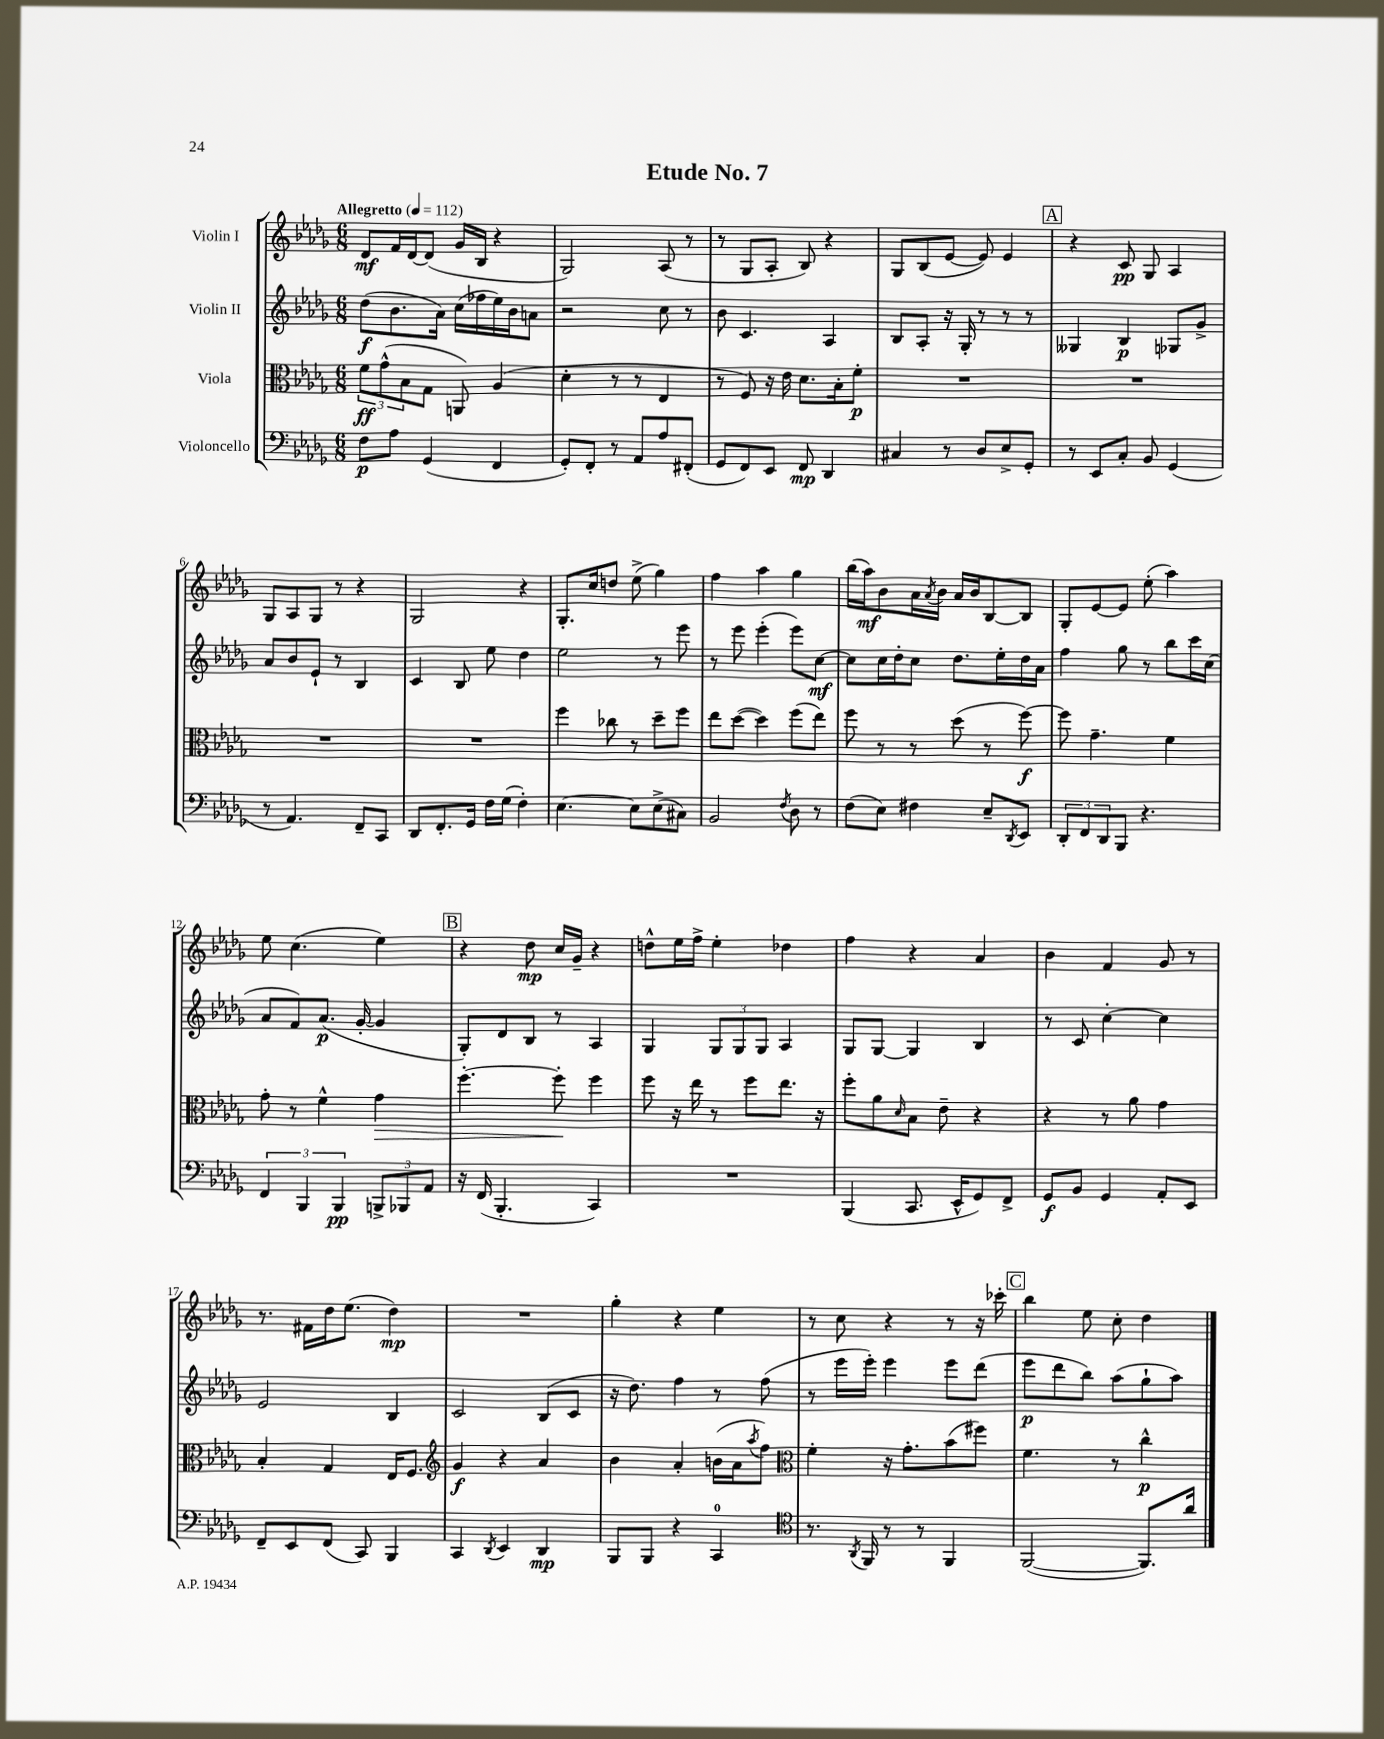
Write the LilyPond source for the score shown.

\header { title = "Etude No. 7" }
<<
\new StaffGroup <<
\new Staff = "s0" \with { instrumentName = "Violin I" } {
    \clef treble \key des \major \numericTimeSignature \time 6/8 \tempo "Allegretto" 4 = 112
    des'8\mf f'16 des'16~ des'8( ges'16 bes16 r4 |
    ges2) aes8( r8 |
    r8 ges8 aes8-. bes8) r4 |
    ges8 bes8( ees'8~ ees'8) ees'4 |
    \mark \markup { \box "A" } r4 c'8\pp ges8 aes4 |
    ges8 aes8 ges8 r8 r4 |
    ges2 r4 |
    ges8.-. c''16 d''8 ees''8->( ges''4) |
    f''4 aes''4 ges''4 |
    bes''16( aes''16\mf) bes'8 aes'16 \acciaccatura { aes'8 } bes'16 aes'16 bes'16 bes8~ bes8 |
    ges8-. ees'8~ ees'8 ees''8-.( aes''4) |
    ees''8 c''4.( ees''4) |
    \mark \markup { \box "B" } r4 des''8\mp c''16 ges'16-- r4 |
    d''8-^ ees''16 f''16-> ees''4-. des''4 |
    f''4 r4 aes'4 |
    bes'4 f'4 ges'8 r8 |
    r8. fis'16 des''16 ees''8.( des''4\mp) |
    R2. |
    ges''4-. r4 ees''4 |
    r8 c''8 r4 r8 r16 ces'''16-. |
    \mark \markup { \box "C" } bes''4 ees''8 c''8-. des''4 \bar "|." |
}
\new Staff = "s1" \with { instrumentName = "Violin II" } {
    \clef treble \key des \major \numericTimeSignature \time 6/8
    des''8\f( bes'8. aes'16) c''16( fes''16 ees''16) bes'16 a'8 |
    r2 c''8 r8 |
    bes'8 c'4. aes4 |
    bes8 aes8-. r16 ges16-. r8 r8 r8 |
    \mark \markup { \box "A" } geses4 bes4\p ges8 ges'8-> |
    aes'8 bes'8 ees'8-! r8 bes4 |
    c'4 bes8 ees''8 des''4 |
    ees''2 r8 ees'''8 |
    r8 ees'''8 ees'''4-.( ees'''8) c''8~\mf |
    c''8 c''16 des''16-. c''8 des''8. ees''16-. des''16 aes'16 |
    f''4 ges''8 r8 bes''8 c'''16 c''16( |
    aes'8 f'8) aes'8.\p( ges'16~-. ges'4 |
    \mark \markup { \box "B" } ges8-.) des'8 bes8 r8 aes4 |
    ges4 \tuplet 3/2 { ges8 ges8 ges8 } aes4 |
    ges8 ges8~ ges4 bes4 |
    r8 c'8 c''4~-. c''4 |
    ees'2 bes4 |
    c'2 bes8( c'8 |
    r16 des''8.) f''4 r8 f''8( |
    r8 ees'''16 ees'''16-.) ees'''4 ees'''8 des'''8( |
    \mark \markup { \box "C" } ees'''8\p des'''8 bes''8) aes''8( ges''8-! aes''8) \bar "|." |
}
\new Staff = "s2" \with { instrumentName = "Viola" } {
    \clef alto \key des \major \numericTimeSignature \time 6/8
    \tuplet 3/2 { f'8\ff ges'8-^( bes8 } ges8 a,8) aes4( |
    des'4-. r8 r8 ees4 |
    r8 f8) r16 ees'16 des'8. bes16-. f'8-.\p |
    R2. |
    \mark \markup { \box "A" } R2. |
    R2. |
    R2. |
    f''4 ces''8 r8 des''8-- f''8 |
    ees''8 des''8~( des''4) f''8( ees''8) |
    f''8 r8 r8 des''8( r8 f''8~\f) |
    f''8 ges'4.-- f'4 |
    ges'8-. r8 f'4-^ ges'4\> |
    \mark \markup { \box "B" } f''4.~-. f''8-.\! f''4 |
    f''8 r16 ees''16 r8 f''8 ees''8. r16 |
    f''8-. aes'8 \grace { des'16 } bes8 ees'8-- r4 |
    r4 r8 aes'8 ges'4 |
    bes4-. ges4 ees16 f8. |
    \clef treble ges'4\f r4 aes'4 |
    bes'4 aes'4-. b'16( aes'16 \acciaccatura { aes''8 } f''8) |
    \clef alto f'4-. r16 ges'8.-. bes'8( fis''8) |
    \mark \markup { \box "C" } f'4. r8 c''4-^\p \bar "|." |
}
\new Staff = "s3" \with { instrumentName = "Violoncello" } {
    \clef bass \key des \major \numericTimeSignature \time 6/8
    f8\p aes8 ges,4( f,4 |
    ges,8-.) f,8-. r8 aes,8 aes8 fis,8-.( |
    ges,8 f,8) ees,8 f,8\mp des,4 |
    cis4 r8 des8 ees8-> ges,8-. |
    \mark \markup { \box "A" } r8 ees,8 c8-. bes,8 ges,4( |
    r8 aes,4.) f,8-- c,8 |
    des,8 f,8.-. ges,16 f16 ges16( f4-.) |
    ees4.~ ees8 ees8->( cis8) |
    bes,2 \acciaccatura { f8 } des8 r8 |
    f8( ees8) fis4 ees8-- \acciaccatura { des,8 } ees,8 |
    \tuplet 3/2 { des,8-. f,8 des,8 } bes,,8 r4. |
    \tuplet 3/2 { f,4 bes,,4 bes,,4\pp } \tuplet 3/2 { b,,8-> bes,,8 aes,8 } |
    \mark \markup { \box "B" } r16 f,16( bes,,4.-. c,4) |
    R2. |
    bes,,4( c,8. ees,16-^ ges,8) f,8-> |
    ges,8\f bes,8 ges,4 aes,8-. ees,8 |
    f,8-- ees,8 f,8( c,8) bes,,4 |
    c,4 \acciaccatura { des,8 } ees,4 des,4\mp |
    bes,,8 bes,,8 r4 c,4-0 |
    \clef tenor r8. \acciaccatura { aes,8 } f,16 r8 r8 f,4 |
    \mark \markup { \box "C" } f,2~( f,8.) aes'16 \bar "|." |
}
>>
>>
